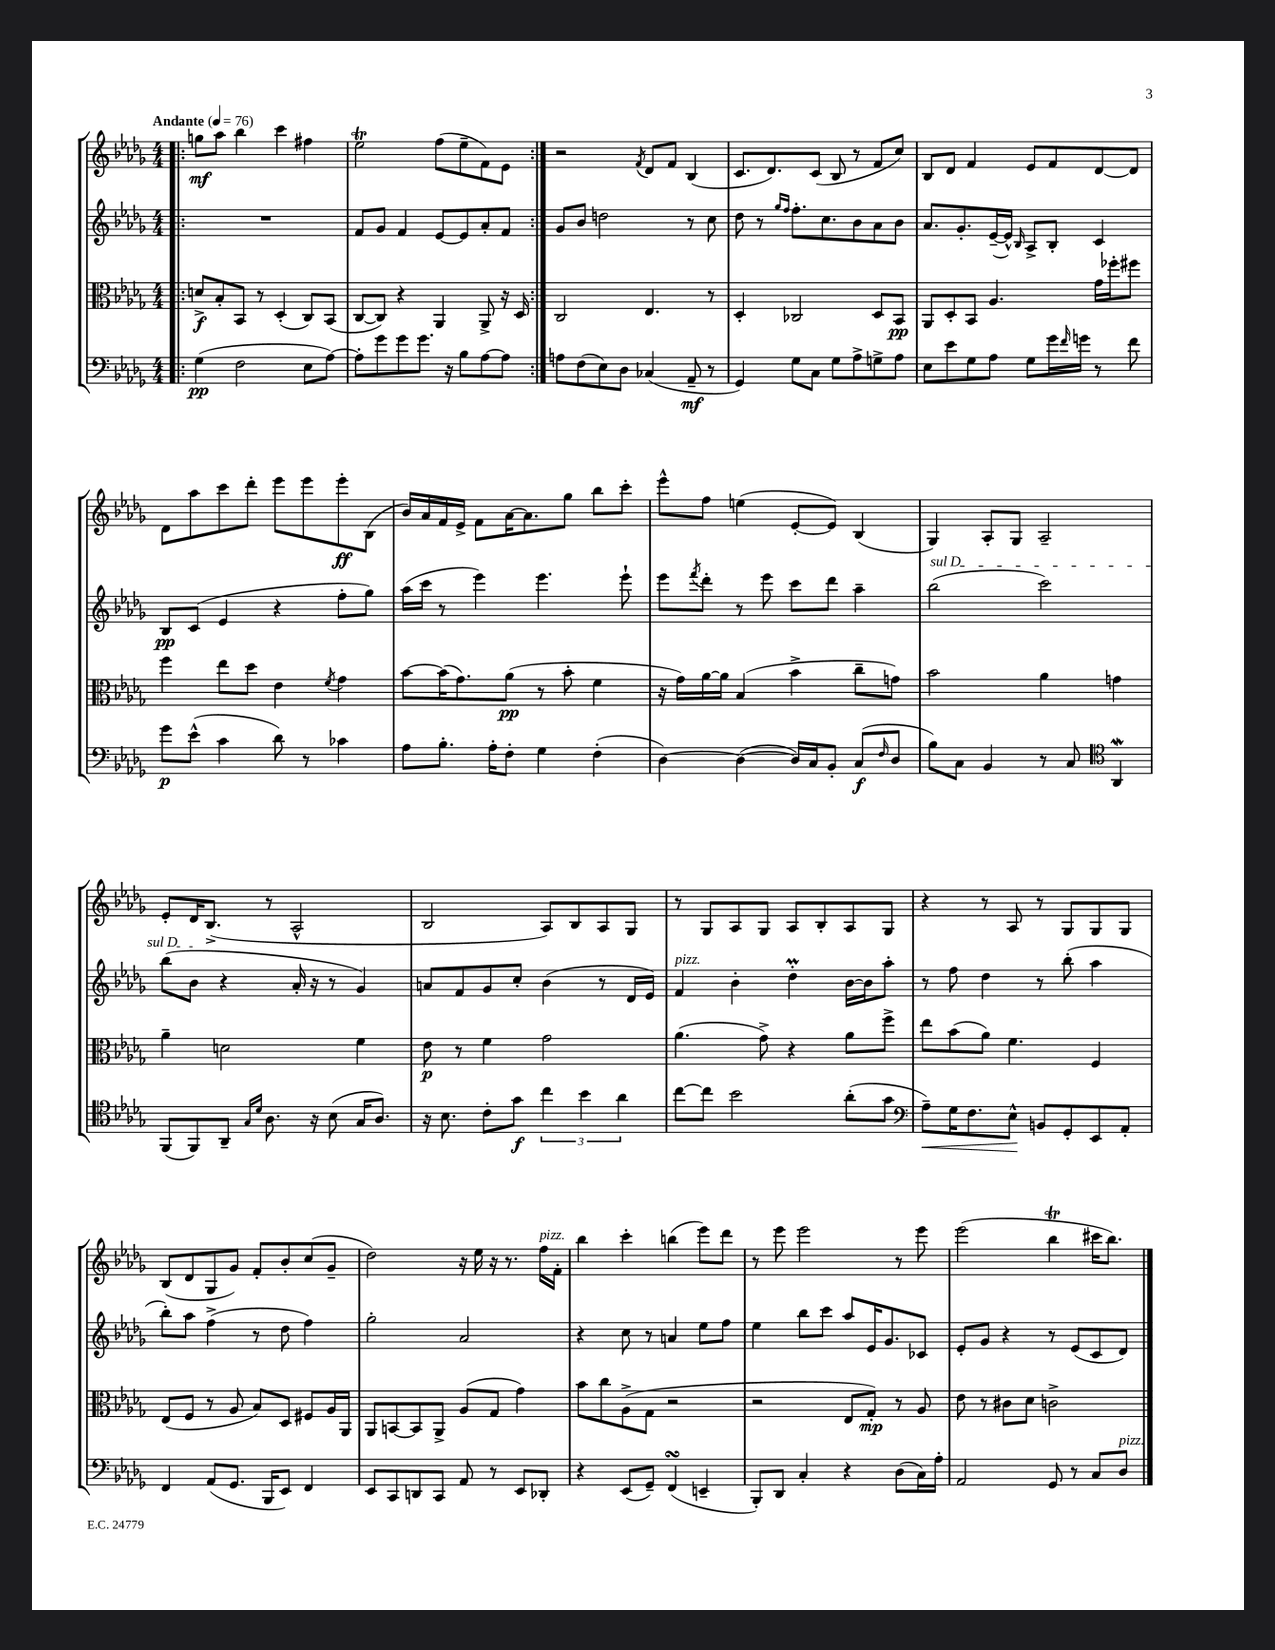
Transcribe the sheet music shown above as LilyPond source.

<<
\new StaffGroup <<
\new Staff = "s0" {
    \clef treble \key des \major \numericTimeSignature \time 4/4 \tempo "Andante" 4 = 76
    \repeat volta 2 { \bar ".|:" g''8\mf aes''8 bes''4 c'''4 fis''4 |
    ees''2\trill f''8( ees''8-- f'8) ees'8 | }
    r2 \acciaccatura { f'8 } des'8 f'8 bes4( |
    c'8. des'8.) c'8( bes8 r8 f'8 c''8) |
    bes8 des'8 f'4 ees'8 f'8 des'8~ des'8 |
    des'8 aes''8 c'''8 des'''8-. ees'''8 ees'''8 ees'''8-.\ff bes8( |
    bes'16) aes'16 f'16 ees'16-> f'8 aes'16~ aes'8. ges''8 bes''8 c'''8-. |
    ees'''8-^ f''8 e''4( ees'8~-. ees'8) bes4( |
    ges4) aes8-. ges8 aes2-- |
    ees'8-. des'16 bes8.->( r8 aes2-^ |
    bes2 aes8) bes8 aes8 ges8 |
    r8 ges8 aes8 ges8 aes8 bes8-. aes8 ges8 |
    r4 r8 aes8 r8 ges8 ges8 ges8 |
    bes8( des'8 ges8 ges'8) f'8-. bes'8-. c''8( ges'8-- |
    des''2) r16 ees''16 r16 r8. f''16^\markup { \italic "pizz." } f'16-. |
    bes''4 c'''4-. b''4( ees'''8) des'''8 |
    r8 ees'''8 ees'''2 r8 ees'''8 |
    ees'''2( bes''4\trill cis'''16 bes''8.) \bar "|." |
}
\new Staff = "s1" {
    \clef treble \key des \major \numericTimeSignature \time 4/4
    \repeat volta 2 { \bar ".|:" R1 |
    f'8 ges'8 f'4 ees'8~ ees'8 aes'8-. f'8 | }
    ges'8 bes'8 d''2 r8 c''8 |
    des''8 r8 \grace { ges''16 f''16 } f''8.-. c''8. bes'8 aes'8 bes'8 |
    aes'8. ges'8.-. ees'16~--( ees'16-^) \grace { bes16 } aes8-> bes8-. c'4 |
    bes8\pp c'8( ees'4 r4 f''8-. ges''8) |
    aes''16( c'''16 r8 ees'''4) ees'''4. ees'''8-! |
    ees'''8 \acciaccatura { f'''8 } des'''8-. r8 ees'''8 c'''8 des'''8 aes''4-- |
    \once \override TextSpanner.bound-details.left.text = \markup { \italic "sul D" } bes''2\startTextSpan( c'''2) |
    bes''8( bes'8\stopTextSpan r4 aes'16-. r16 r8 ges'4) |
    a'8 f'8 ges'8 c''8-. bes'4( r8 des'16 ees'16) |
    f'4^\markup { \italic "pizz." } bes'4-. des''4-.\prall bes'16~ bes'16 aes''8-. |
    r8 f''8 des''4 r8 bes''8-.( aes''4 |
    bes''8-.) aes''8 f''4->( r8 des''8 f''4) |
    ges''2-. aes'2 |
    r4 c''8 r8 a'4 ees''8 f''8 |
    ees''4 bes''8 c'''8 aes''8 ees'16 ges'8. ces'8 |
    ees'8-. ges'8 r4 r8 ees'8( c'8 des'8) \bar "|." |
}
\new Staff = "s2" {
    \clef alto \key des \major \numericTimeSignature \time 4/4
    \repeat volta 2 { \bar ".|:" d'8->\f bes8-. bes,8 r8 des4-.( c8) bes,8( |
    c8~ c8) r4 aes,4 aes,8-> r16 des16 | }
    c2 ees4. r8 |
    des4-. ces2 des8 bes,8\pp |
    aes,8 des8-. bes,8 aes4. ges'16 fes''16-. fis''8 |
    f''4 ees''8 des''8 ees'4 \acciaccatura { f'8 } ges'4 |
    bes'8~ bes'16( ges'8.) aes'8\pp( r8 bes'8-. f'4 |
    r16 ges'16) aes'16~ aes'16 bes4( bes'4-> c''8-- g'8) |
    bes'2 aes'4 g'4 |
    aes'4-- d'2 f'4 |
    ees'8\p r8 f'4 ges'2 |
    aes'4.( ges'8->) r4 aes'8 f''8-> |
    ees''8 bes'8( aes'8) f'4. f4 |
    ees8( f8 r8 aes8 bes8) des8 fis8 aes16 aes,16 |
    aes,8 b,8~ b,8 aes,8-> aes8( ges8 ges'4) |
    bes'8 c''8 aes8->( ges8 r2 |
    r2 ees8 ges8-.\mp) r8 aes8 |
    ees'8 r8 cis'8 des'8 c'2-> \bar "|." |
}
\new Staff = "s3" {
    \clef bass \key des \major \numericTimeSignature \time 4/4
    \repeat volta 2 { \bar ".|:" ges4\pp( f2 ees8 aes8~) |
    aes8-. ges'8 ges'8 ges'8. r16 bes8 aes8~ aes8 | }
    a8 f8( ees8) des8 ces4( aes,8--\mf r8 |
    ges,4) ges8 c8 ges8 aes8-> g8-> aes8 |
    ees8 ees'8 ges8 aes8 ges8 ges'16 \grace { f'16 } g'16 r8 f'8 |
    ges'8\p ees'8-^( c'4 des'8) r8 ces'4 |
    aes8 bes8.-. aes16-. f8-. ges4 f4-.( |
    des4~) des4~( des16) c16 bes,8-. c8\f( \grace { f16 } des8 |
    bes8) c8 bes,4 r8 c8 \clef tenor aes,4\mordent |
    f,8( f,8) aes,8-- \grace { ges16 des'16 } aes8. r16 bes8( ges16 aes8.) |
    r16 bes8. c'8-. ges'8\f \tuplet 3/2 { c''4 bes'4 aes'4 } |
    c''8~ c''8 bes'2 aes'8-.( ges'8 |
    \clef bass aes8--\<) ges16 f8. ees8-^\! b,8 ges,8-. ees,8 aes,8-. |
    f,4 aes,8( ges,8. bes,,16 ees,8) f,4 |
    ees,8 c,8 d,8 c,8 aes,8 r8 ees,8 des,8-. |
    r4 ees,8( ges,8--) f,4\turn( e,4-- |
    bes,,8-.) des,8 c4-. r4 des8( c16) aes16-. |
    aes,2 ges,8 r8 c8 des8^\markup { \italic "pizz." } \bar "|." |
}
>>
>>
\layout { \context { \Score \remove "Bar_number_engraver" } }
